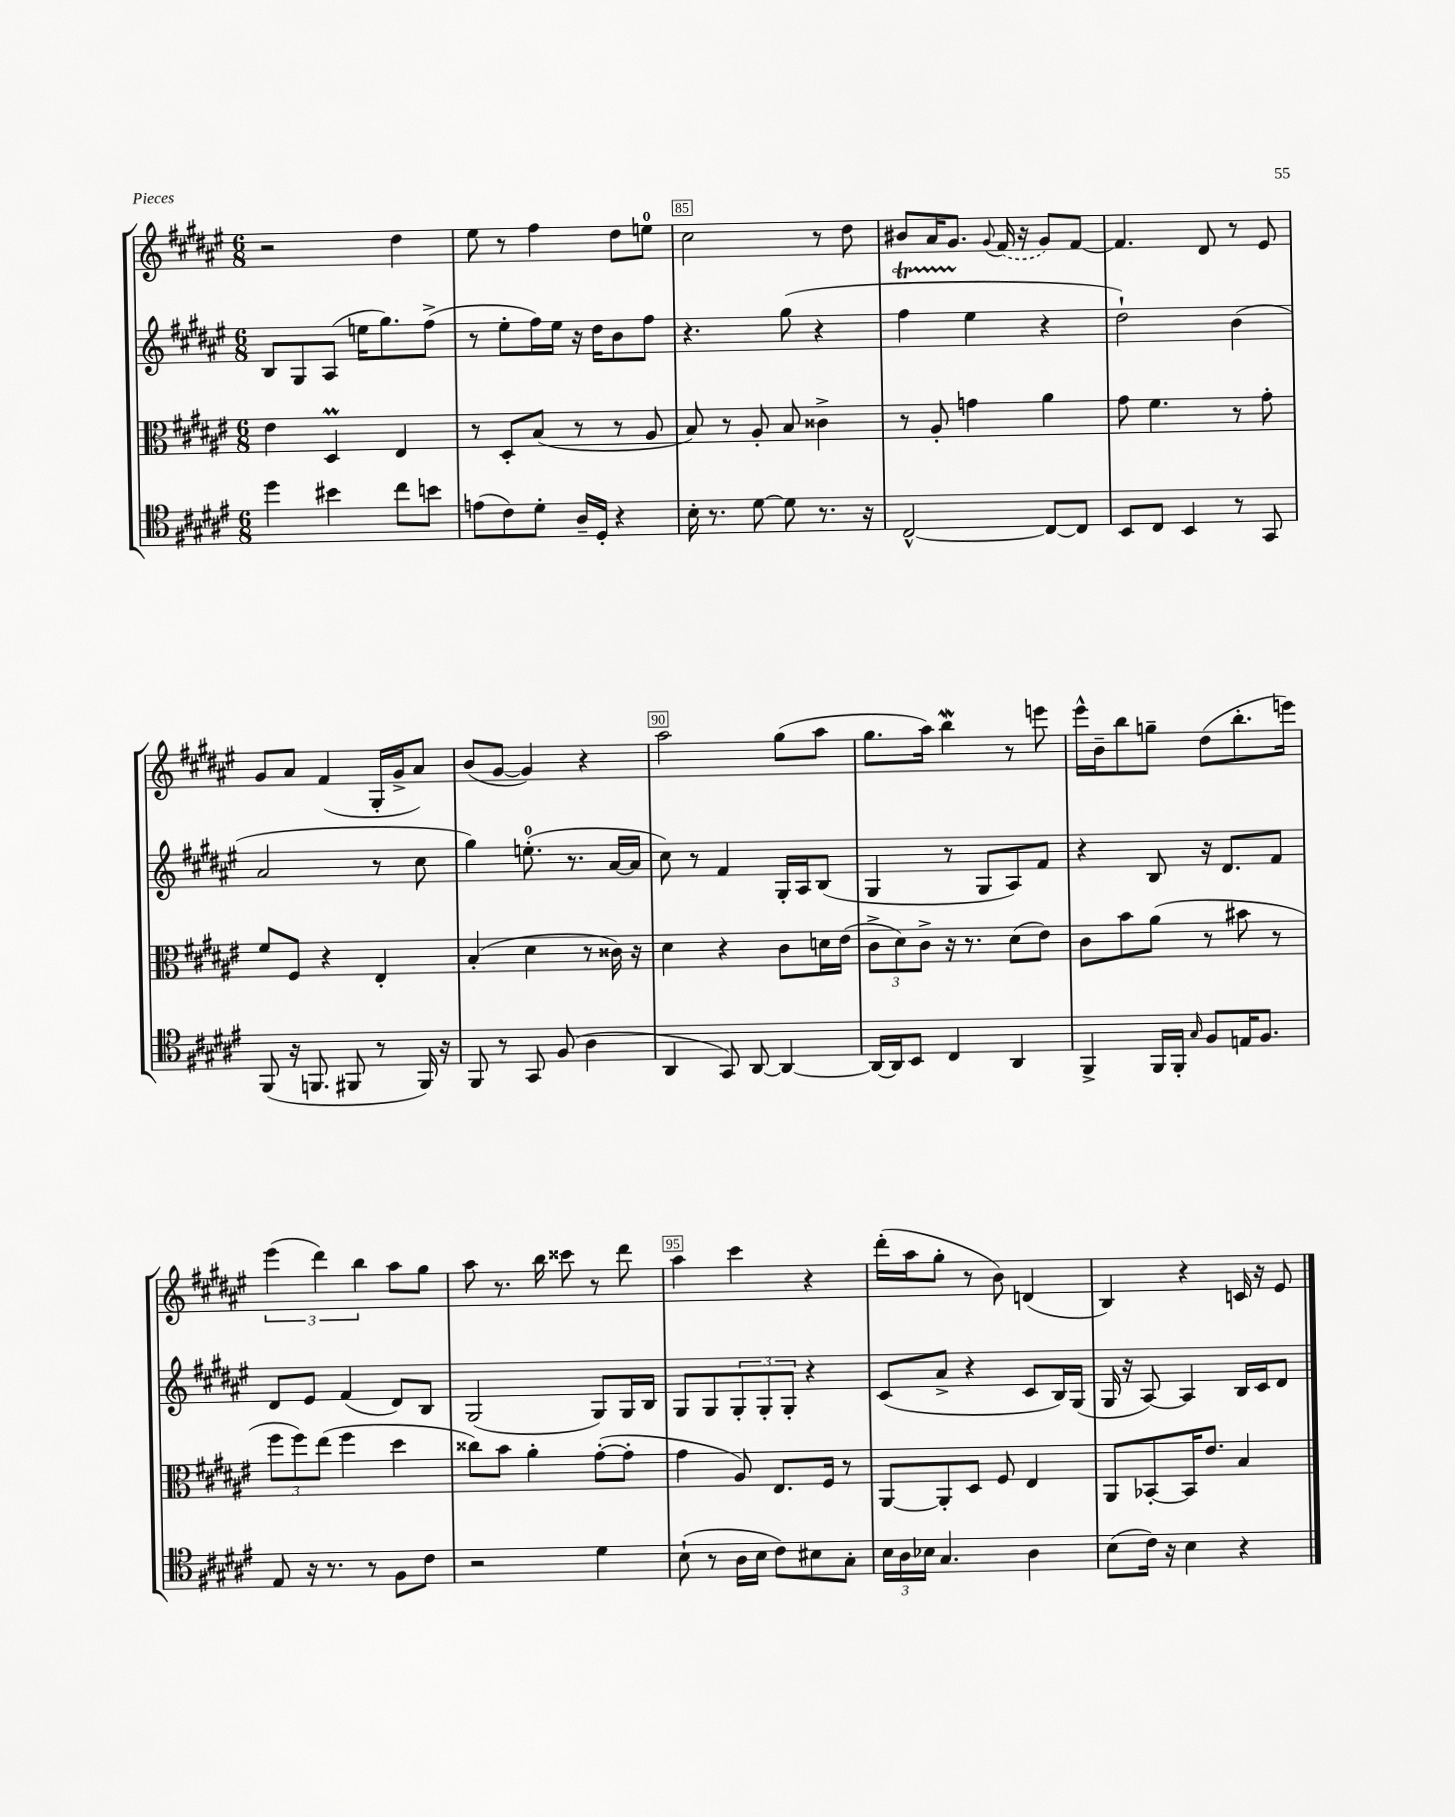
<<
\new StaffGroup <<
\new Staff = "s0" {
    \clef treble \key fis \major \numericTimeSignature \time 6/8
    r2 dis''4 |
    eis''8 r8 fis''4 dis''8 e''8-0 |
    cis''2 r8 dis''8 |
    bis'8 ais'16 gis'8. \appoggiatura { gis'8 } \once \slurDashed fis'16( r16 gis'8) fis'8~ |
    fis'4. dis'8 r8 eis'8 |
    gis'8 ais'8 fis'4( gis16-. gis'16-> ais'8) |
    b'8( gis'8~ gis'4) r4 |
    ais''2 gis''8( ais''8 |
    gis''8. ais''16) b''4\mordent r8 e'''8 |
    eis'''16-^ b'16-- b''8 g''8-- dis''8( b''8.-. e'''16) |
    \tuplet 3/2 { eis'''4( dis'''4) b''4 } ais''8 gis''8 |
    ais''8 r8. b''16 cisis'''8 r8 dis'''8 |
    ais''4 cis'''4 r4 |
    dis'''16-.( ais''16 gis''8-. r8 b'8) d'4( |
    b4) r4 c'16 r16 eis'8 \bar "|." |
}
\new Staff = "s1" {
    \clef treble \key fis \major \numericTimeSignature \time 6/8
    b8 gis8 ais8( e''16 gis''8.) fis''8->( |
    r8 eis''8-. fis''16) eis''16 r16 dis''16 b'8 fis''8 |
    r4. gis''8( r4 |
    fis''4\startTrillSpan eis''4\stopTrillSpan r4 |
    dis''2-!) b'4( |
    ais'2 r8 cis''8 |
    gis''4) e''8.-0-.( r8. ais'16~ ais'16 |
    cis''8) r8 fis'4 gis16-. ais16 b8( |
    gis4 r8 gis8 ais8) fis'8 |
    r4 b8 r16 dis'8. fis'8 |
    dis'8 eis'8 fis'4( dis'8) b8 |
    gis2( gis8) gis16 b16 |
    gis8 gis8 \tuplet 3/2 { gis8-. gis8-. gis8-. } r4 |
    cis'8( ais'8-> r4 cis'8 b16) gis16( |
    gis16 r16 ais8~) ais4 b16 cis'16 dis'8 \bar "|." |
}
\new Staff = "s2" {
    \clef alto \key fis \major \numericTimeSignature \time 6/8
    eis'4 dis4\prall eis4 |
    r8 dis8-. b8( r8 r8 ais8 |
    b8) r8 ais8-. b8 cisis'4-> |
    r8 ais8-. g'4 ais'4 |
    gis'8 fis'4. r8 gis'8-. |
    fis'8 fis8 r4 eis4-. |
    b4-.( dis'4 r8 cisis'16) r16 |
    dis'4 r4 cis'8 d'16 eis'16( |
    \tuplet 3/2 { cis'8-> dis'8) cis'8-> } r16 r8. dis'8( eis'8) |
    cis'8 b'8 ais'8( r8 bis'8 r8 |
    \tuplet 3/2 { fis''8 fis''8) eis''8( } fis''4 dis''4 |
    cisis''8) b'8 ais'4-. gis'8~-.( gis'8-. |
    gis'4 ais8) eis8. fis16 r8 |
    ais,8~ ais,8-. dis8 fis8 eis4 |
    ais,8 bes,8~-. bes,16 eis'8. b4 \bar "|." |
}
\new Staff = "s3" {
    \clef tenor \key fis \major \numericTimeSignature \time 6/8
    dis''4 bis'4 cis''8 b'8 |
    e'8( cis'8) dis'8-. ais16-- dis16-. r4 |
    b16-. r8. dis'8~ dis'8 r8. r16 |
    cis2~-^ cis8~ cis8 |
    b,8 cis8 b,4 r8 gis,8 |
    fis,8( r16 f,8. fis,8 r8 fis,16) r16 |
    fis,8 r8 gis,8 fis8( ais4 |
    ais,4 gis,8) ais,8~ ais,4~ |
    ais,16~ ais,16 b,8 cis4 ais,4 |
    fis,4-> fis,16 fis,16-. \grace { gis16 } fis8 e16 fis8. |
    eis8 r16 r8. r8 fis8 cis'8 |
    r2 dis'4 |
    b8-!( r8 ais16 b16 cis'8) bis8 gis8-. |
    \tuplet 3/2 { b16 ais16 bes16 } gis4. ais4 |
    b8( cis'16) r16 b4 r4 \bar "|." |
}
>>
>>
\layout { \context { \Score currentBarNumber = #83 \override BarNumber.break-visibility = ##(#f #t #t) barNumberVisibility = #(every-nth-bar-number-visible 5) \override BarNumber.stencil = #(make-stencil-boxer 0.1 0.3 ly:text-interface::print) } }
